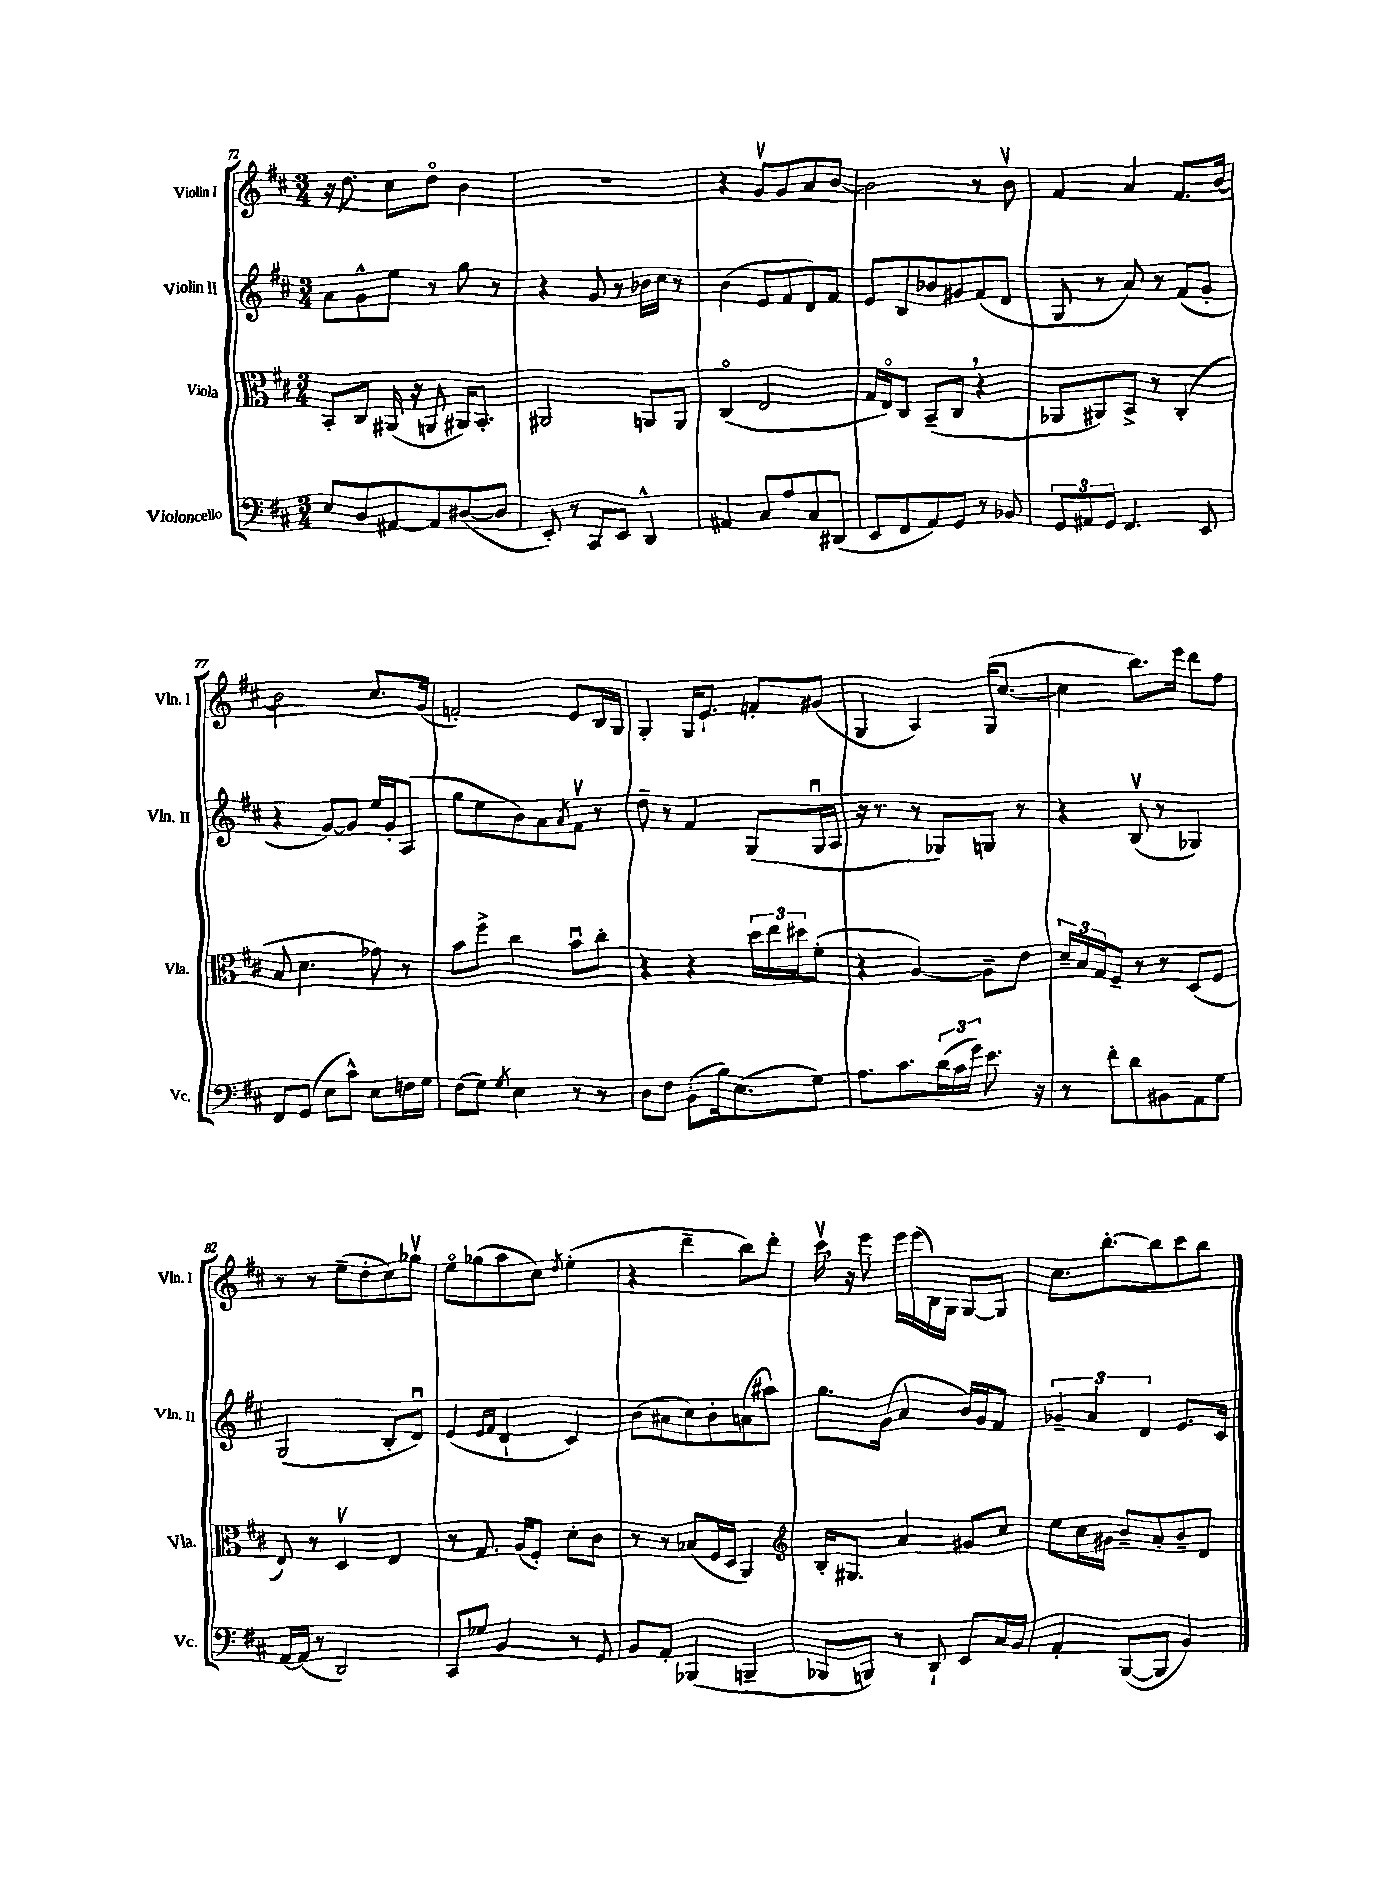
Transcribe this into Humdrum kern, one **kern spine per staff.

**kern	**kern	**kern	**kern
*part4	*part3	*part2	*part1
*staff4	*staff3	*staff2	*staff1
*I"Violoncello	*I"Viola	*I"Violin II	*I"Violin I
*I'Vc.	*I'Vla.	*I'Vln. II	*I'Vln. I
*clefF4	*clefC3	*clefG2	*clefG2
*k[f#c#]	*k[f#c#]	*k[f#c#]	*k[f#c#]
*M3/4	*M3/4	*M3/4	*M3/4
=72	=72	=72	=72
8E/L	8BB'/L	8a\L	16r
.	.	.	8.dd\
8D/	8C#/J	8g^^\	.
[8AA#X/	(16AA#X/	8ee\J	8cc#\L
.	16r	.	.
8AA#/]	8AAn/	8r	8dd\J
([8D#X/	16AA#X/KL)	8gg\	4b\
.	8.BB'/J	.	.
8D#/J]	.	8r	.
=73	=73	=73	=73
8EE'/)	2AA#X/	4r	2.r
8r	.	.	.
8CC#/L	.	8g/	.
8EE/J	.	8r	.
4DD^^/	8AAn/L	16b-X\LL	.
.	.	16cc#\JJ	.
.	8AA/J	8r	.
=74	=74	=74	=74
4AA#X/	(4C#/	(4b\	4r
8C#/L	2E/	8e/L	8gv/L
8A/	.	8f#/	8g/
8C#/	.	8d/)	8a/
(8DD#X/J	.	8f#/J	[8b/J
=75	=75	=75	=75
8EE/L	16G/LL	8e/L	2b\]
.	16E/J)	.	.
8FF#/	8C#/J	8B/	.
8AA/)	(8BB~/L	8b-X/	.
8GG/J	8C#,/J	8g#X/	.
8r	4r	(8f#/	8r
8BB-X/	.	8d/J	8bv\
=76	=76	=76	=76
12GG/L	8AA-X/L	8G/	4f#/
12AA#X/	.	.	.
.	8AA#X/)	8r	.
12GG/J	.	.	.
4.FF#/	8BB^/J	8a/)	4a/
.	8r	8r	.
.	(4C#'/	(8f#/L	8.f#/L
8EE/	.	8g'/J	.
.	.	.	[16b/Jk
!!LO:LB:g=z
=77	=77	=77	=77
8FF#/L	8B/	4r	2b\]
(8GG/J	4.d\	.	.
8E\L	.	[8g/L)	.
8c#^^\J)	.	8g/J]	.
8E\L	8g-X\)	16ee/LL	8.cc#/L
.	.	16g'/J	.
16Fn\L	8r	(8A/J	.
16G\JJ	.	.	(16g/Jk
=78	=78	=78	=78
(8F#\L	8b\L	8gg\L	2fn'/)
8G\J)	8ff#^\J	8ee\	.
8qG/	.	.	.
4E\	4cc#\	8b\)	.
.	.	8a\	.
.	.	8qa/	.
8r	8bu\L	8f#v\J	8e/L
8r	8cc#'\J	8r	16B/L
.	.	.	16G/JJ
=79	=79	=79	=79
8D\L	4r	8dd~\	4G'/
8F#\J	.	8r	.
(8BB'\L	4r	4f#/	16G/KL
.	.	.	8.e`/J
16B\k)	.	.	.
(8.E\	.	.	.
.	24dd\LL	(8G/L	8fn'/L
.	24ee\	.	.
.	24dd#X\J	.	.
8G\J)	(8f#'\J	16Gu/L	(8g#X/J
.	.	16A/JJ	.
=80	=80	=80	=80
8.A\L	4r	16r	4G/
.	.	8.r	.
8.c#\	.	.	.
.	[4A/)	8r	4A/)
(24d\L	.	8G-X/L)	.
24c#\	.	.	.
24g\JJ)	.	.	.
8.e\	8A~\L]	8Gn/J	(16G/KL
.	.	.	[8.cc#/J
.	8e\J	8r	.
16r	.	.	.
=81	=81	=81	=81
8r	24d~/LL	4r	4cc#\]
.	24B/	.	.
.	24G/J	.	.
8f#'\L	8F#~/J	.	.
8d\	8r	(8Bv/	8.bb\L)
8BB#X\	8r	8r	.
.	.	.	16eee\Jk
8AA\	(8D/L	4G-X/)	8ddd\L
8G\J	8F#/J	.	8ff#\J
!!LO:LB:g=z
=82	=82	=82	=82
[16AA/LL	8E/)	(2G/	8r
(16AA/JJ]	.	.	.
8r	8r	.	8r
2DD/)	4Dv/	.	(8ee~\L
.	.	.	8dd'\
.	4E/	8B'/L	8cc#\)
.	.	8du/J)	8gg-Xv\J
=83	=83	=83	=83
8CC#/L	8r	(4e/	8ee\L
8G-X/J	8.G/	.	(8gg-X\
.	.	16qqe/LL	.
.	.	16qqf#/JJ	.
4BB/	.	4d`/	8aa\
.	(16A/KL	.	.
.	8F#'/J)	.	8cc#\J)
.	.	.	8qdd/
8r	8d'\L	4c#/)	(4ee'\
8GG/	8c#\J	.	.
=84	=84	=84	=84
8BB/L	8r	(8b\L	4r
8AA'/J	8r	8a#X\	.
(4BBB-X/	(8B-X/L	8cc#\)	4ddd~\
.	16F#/L	8b'\	.
.	16D/JJ	.	.
4BBBn~/	4AA/)	(8an\	8bb\L)
.	.	8aa#X\J)	8ddd'\J
=85	=85	=85	=85
*	*clefG2	*	*
8BBB-X/L	16B'/KL	8.gg\L	16ccc#v,\
.	8.G#X/J	.	16r
8BBBn/J)	.	.	8eee\
.	.	(16g\Jk	.
8r	4a/	4a/	16eee\LL
.	.	.	(16eee\
8DD`/	.	.	16B\)
.	.	.	16G\JJ
8EE/L	8g#X/L	16b/LL)	[8G/L
.	.	16g/J	.
16C#/L	8cc#/J	8f#/J	8G/J]
16BB/JJ	.	.	.
=86	=86	=86	=86
4AA'/	8ee\L	6g-X~/	8.cc#\L
.	16cc#\L	.	.
.	.	6a/	.
.	16g#X\JJ	.	[8.bb'\
([8BBB/L	8b~/L	.	.
.	.	6d/	.
8BBB/J]	8a'/	.	8bb\]
4BB/)	8b~/	8.e/L	8ccc#\
.	8d/J	.	8bb\J
.	.	16c#/Jk	.
==	==	==	==
*-	*-	*-	*-
